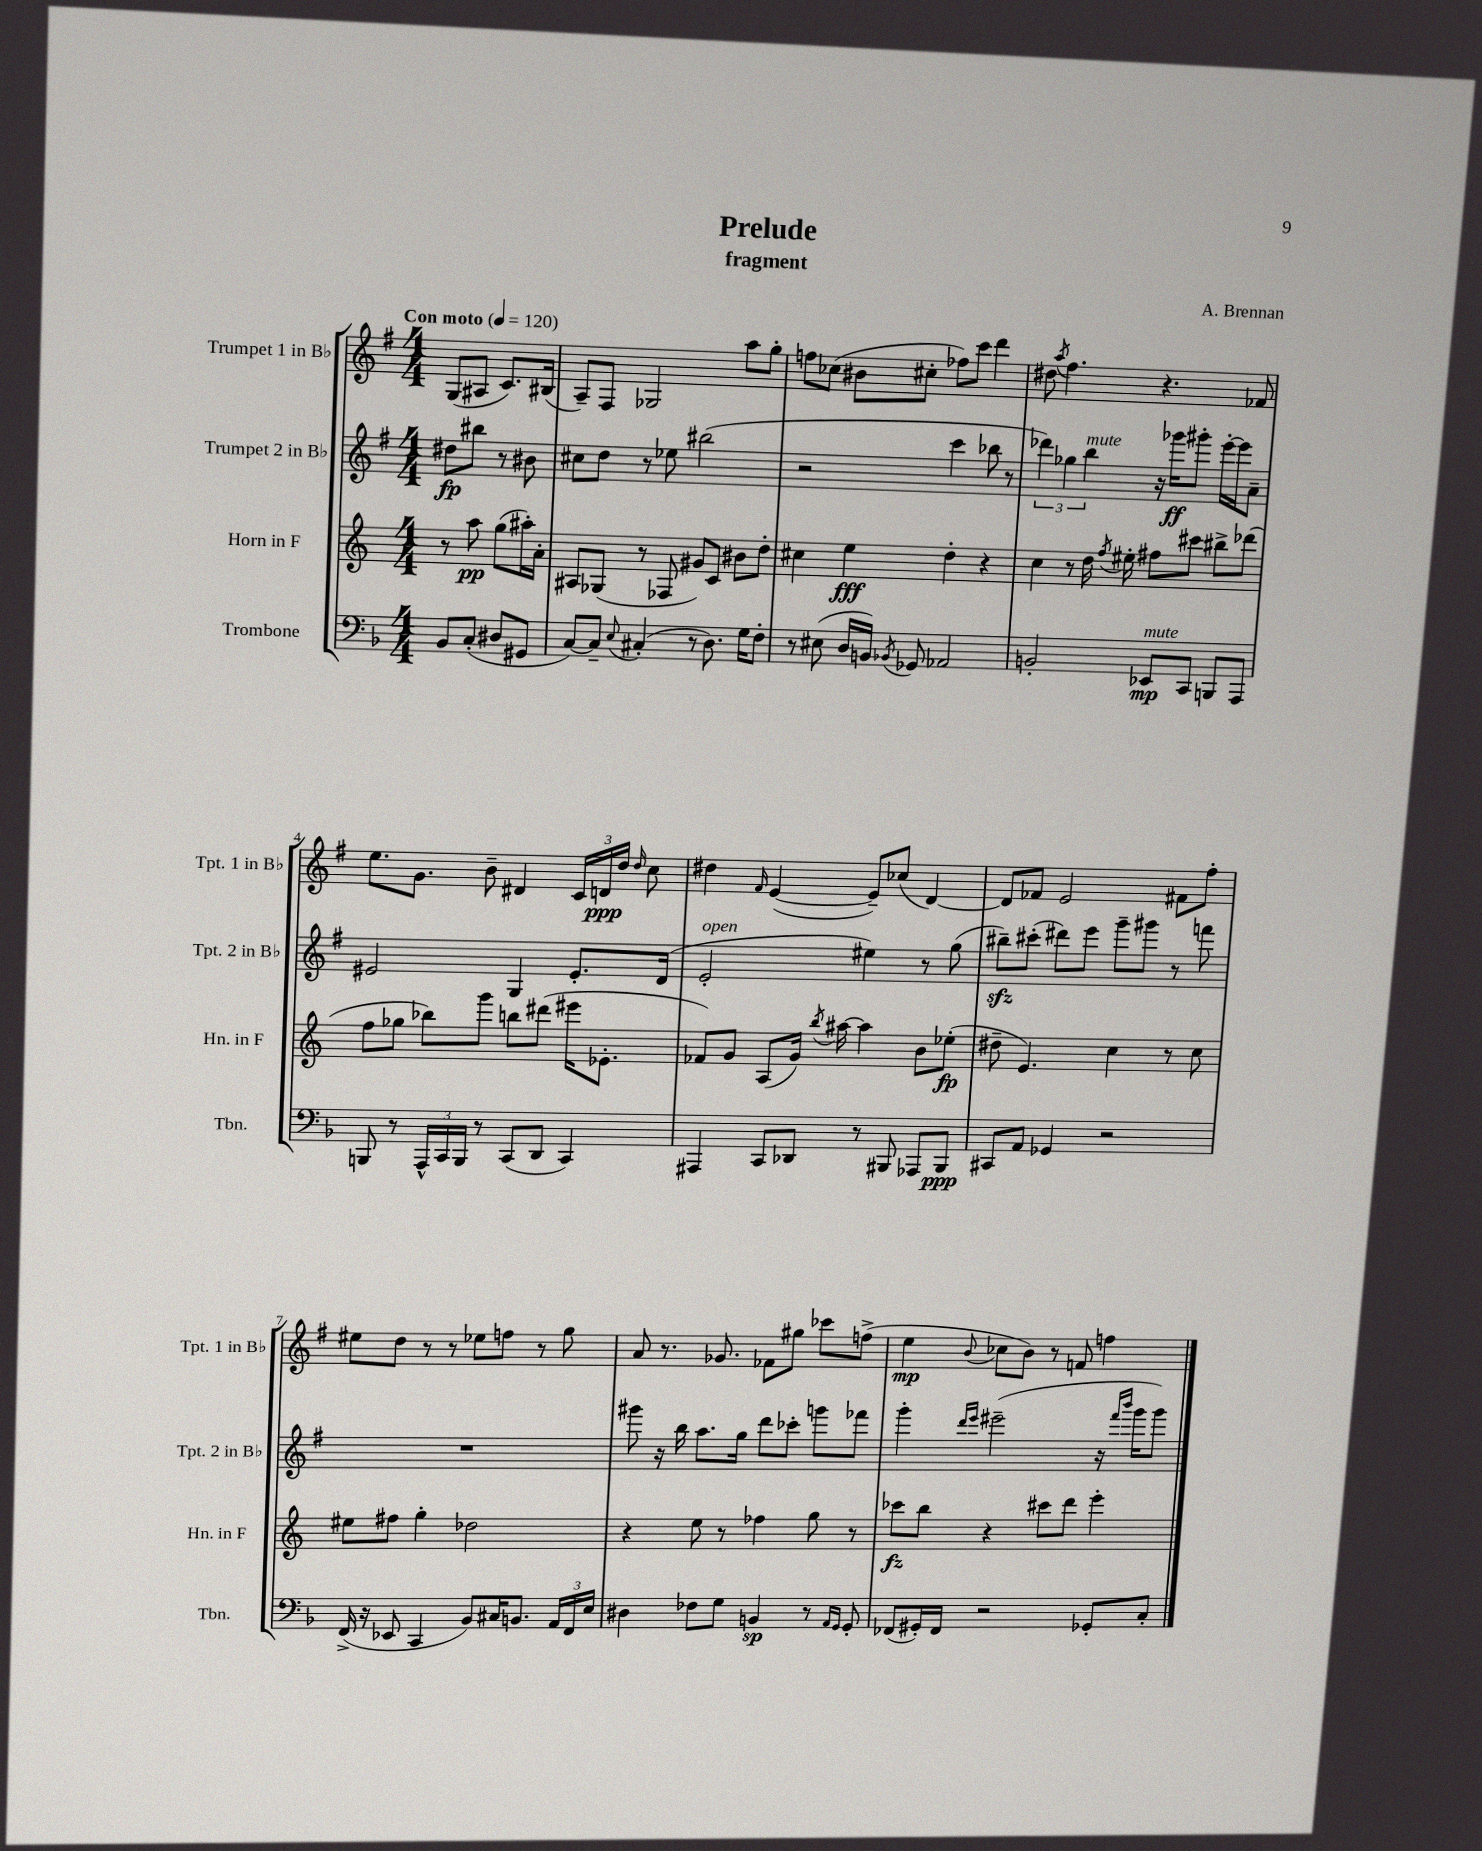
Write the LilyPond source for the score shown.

\header { title = "Prelude" composer = "A. Brennan" subtitle = "fragment" }
<<
\new StaffGroup <<
\new Staff = "s0" \with { instrumentName = "Trumpet 1 in Bb" shortInstrumentName = "Tpt. 1 in Bb" } {
    \clef treble \key g \major \numericTimeSignature \time 4/4 \partial 2 \tempo "Con moto" 4 = 120
    \autoBeamOff g8[( ais8] c'8.[) bis16]( |
    a8[--) fis8] ges2 a''8[ g''8]-. |
    f''8[ ces''8]( bis'8[ cis''8]-. fes''8[) c'''8] d'''4 |
    dis''8 \acciaccatura { a''8 } fis''4. r4. fes'8 |
    e''8.[ g'8.] b'8-- dis'4 \tuplet 3/2 { c'16[ d'16\ppp d''16] } \grace { d''16 } c''8 |
    dis''4 \grace { fis'16 } e'4~( e'8[--) ces''8]( d'4~) |
    d'8[ fes'8] e'2 fis'8[ fis''8]-. |
    eis''8[ d''8] r8 r8 ees''8[ f''8] r8 g''8 |
    a'8 r8. ges'8. fes'8[ gis''8] ces'''8[ f''8]->( |
    e''4\mp \appoggiatura { b'8 } ces''8[ b'8]) r8 f'8 f''4 \bar "|." |
}
\new Staff = "s1" \with { instrumentName = "Trumpet 2 in Bb" shortInstrumentName = "Tpt. 2 in Bb" } {
    \clef treble \key g \major \numericTimeSignature \time 4/4 \partial 2
    \autoBeamOff dis''8[\fp bis''8] r8 bis'8 |
    cis''8[ d''8] r8 ees''8 bis''2( |
    r2 c'''4 bes''8 r8 |
    \tuplet 3/2 { des'''4) ges''4 b''4^\markup { \italic "mute" } } r16 ges'''16[\ff gis'''8]-. e'''16[~-. e'''16 a'8]-- |
    eis'2 g4 eis'8.[-. d'16]( |
    e'2-.^\markup { \italic "open" } eis''4) r8 g''8( |
    bis''8[--\sfz) cis'''8]-.( dis'''8[) e'''8] g'''8[-- gis'''8] r8 f'''8 |
    R1 |
    gis'''8 r16 b''16 a''8.[ g''16] d'''8[ ces'''8]-. g'''8[ fes'''8] |
    g'''4-. \grace { d'''16[ e'''16] } eis'''2--( r16 \grace { fis'''16[ b'''16] } g'''16[ g'''8]) \bar "|." |
}
\new Staff = "s2" \with { instrumentName = "Horn in F" shortInstrumentName = "Hn. in F" } {
    \clef treble \key c \major \numericTimeSignature \time 4/4 \partial 2
    \autoBeamOff r8 a''8\pp g''8[( ais''16-.) a'16]-. |
    ais8[ ges8]( r8 fes8 gis'8[) c'8] bis'8[ d''8]-. |
    cis''4 e''4\fff d''4-. r4 |
    c''4 r8 d''16 \acciaccatura { f''8 } eis''16-. fis''8[ cis'''8] bis''8[-> des'''8]( |
    f''8[ ges''8] bes''8[) g'''8] b''8[ dis'''8]( eis'''16[ ees'8.]-. |
    fes'8[) g'8] a8[( g'16]) \acciaccatura { b''8 } ais''16~ ais''4 b'8[ ees''8]-.\fp( |
    dis''8-- e'4.) c''4 r8 c''8 |
    eis''8[ fis''8] g''4-. des''2 |
    r4 e''8 r8 fes''4 g''8 r8 |
    ces'''8[\fz b''8] r4 cis'''8[ d'''8] e'''4-. \bar "|." |
}
\new Staff = "s3" \with { instrumentName = "Trombone" shortInstrumentName = "Tbn." } {
    \clef bass \key f \major \numericTimeSignature \time 4/4 \partial 2
    \autoBeamOff bes,8[ c8]-.( dis8[ gis,8] |
    c8[~) c8]-- \appoggiatura { e8 } cis4-.( r8 d8.) g16[ f8]-. |
    r8 eis8( d16[ b,16]) \acciaccatura { bes,8 } ges,8 aes,2 |
    b,2-. ees,8[\mp^\markup { \italic "mute" } c,8] b,,8[ a,,8] |
    b,,8 r8 \tuplet 3/2 { a,,16[-^ c,16 b,,16] } r8 c,8[( d,8] c,4) |
    ais,,4 c,8[ des,8] r8 bis,,8 aes,,8[ bis,,8]\ppp |
    cis,8[ a,8] ges,4 r2 |
    f,16->( r16 ees,8 c,4 bes,8[) cis16 b,8.] \tuplet 3/2 { a,16[ f,16 e16] } |
    dis4 fes8[ g8] b,4\sp r8 \grace { a,16[ g,16] } g,8-. |
    fes,8[( gis,16-.) fes,16] r2 ges,8[-. c8]-. \bar "|." |
}
>>
>>
